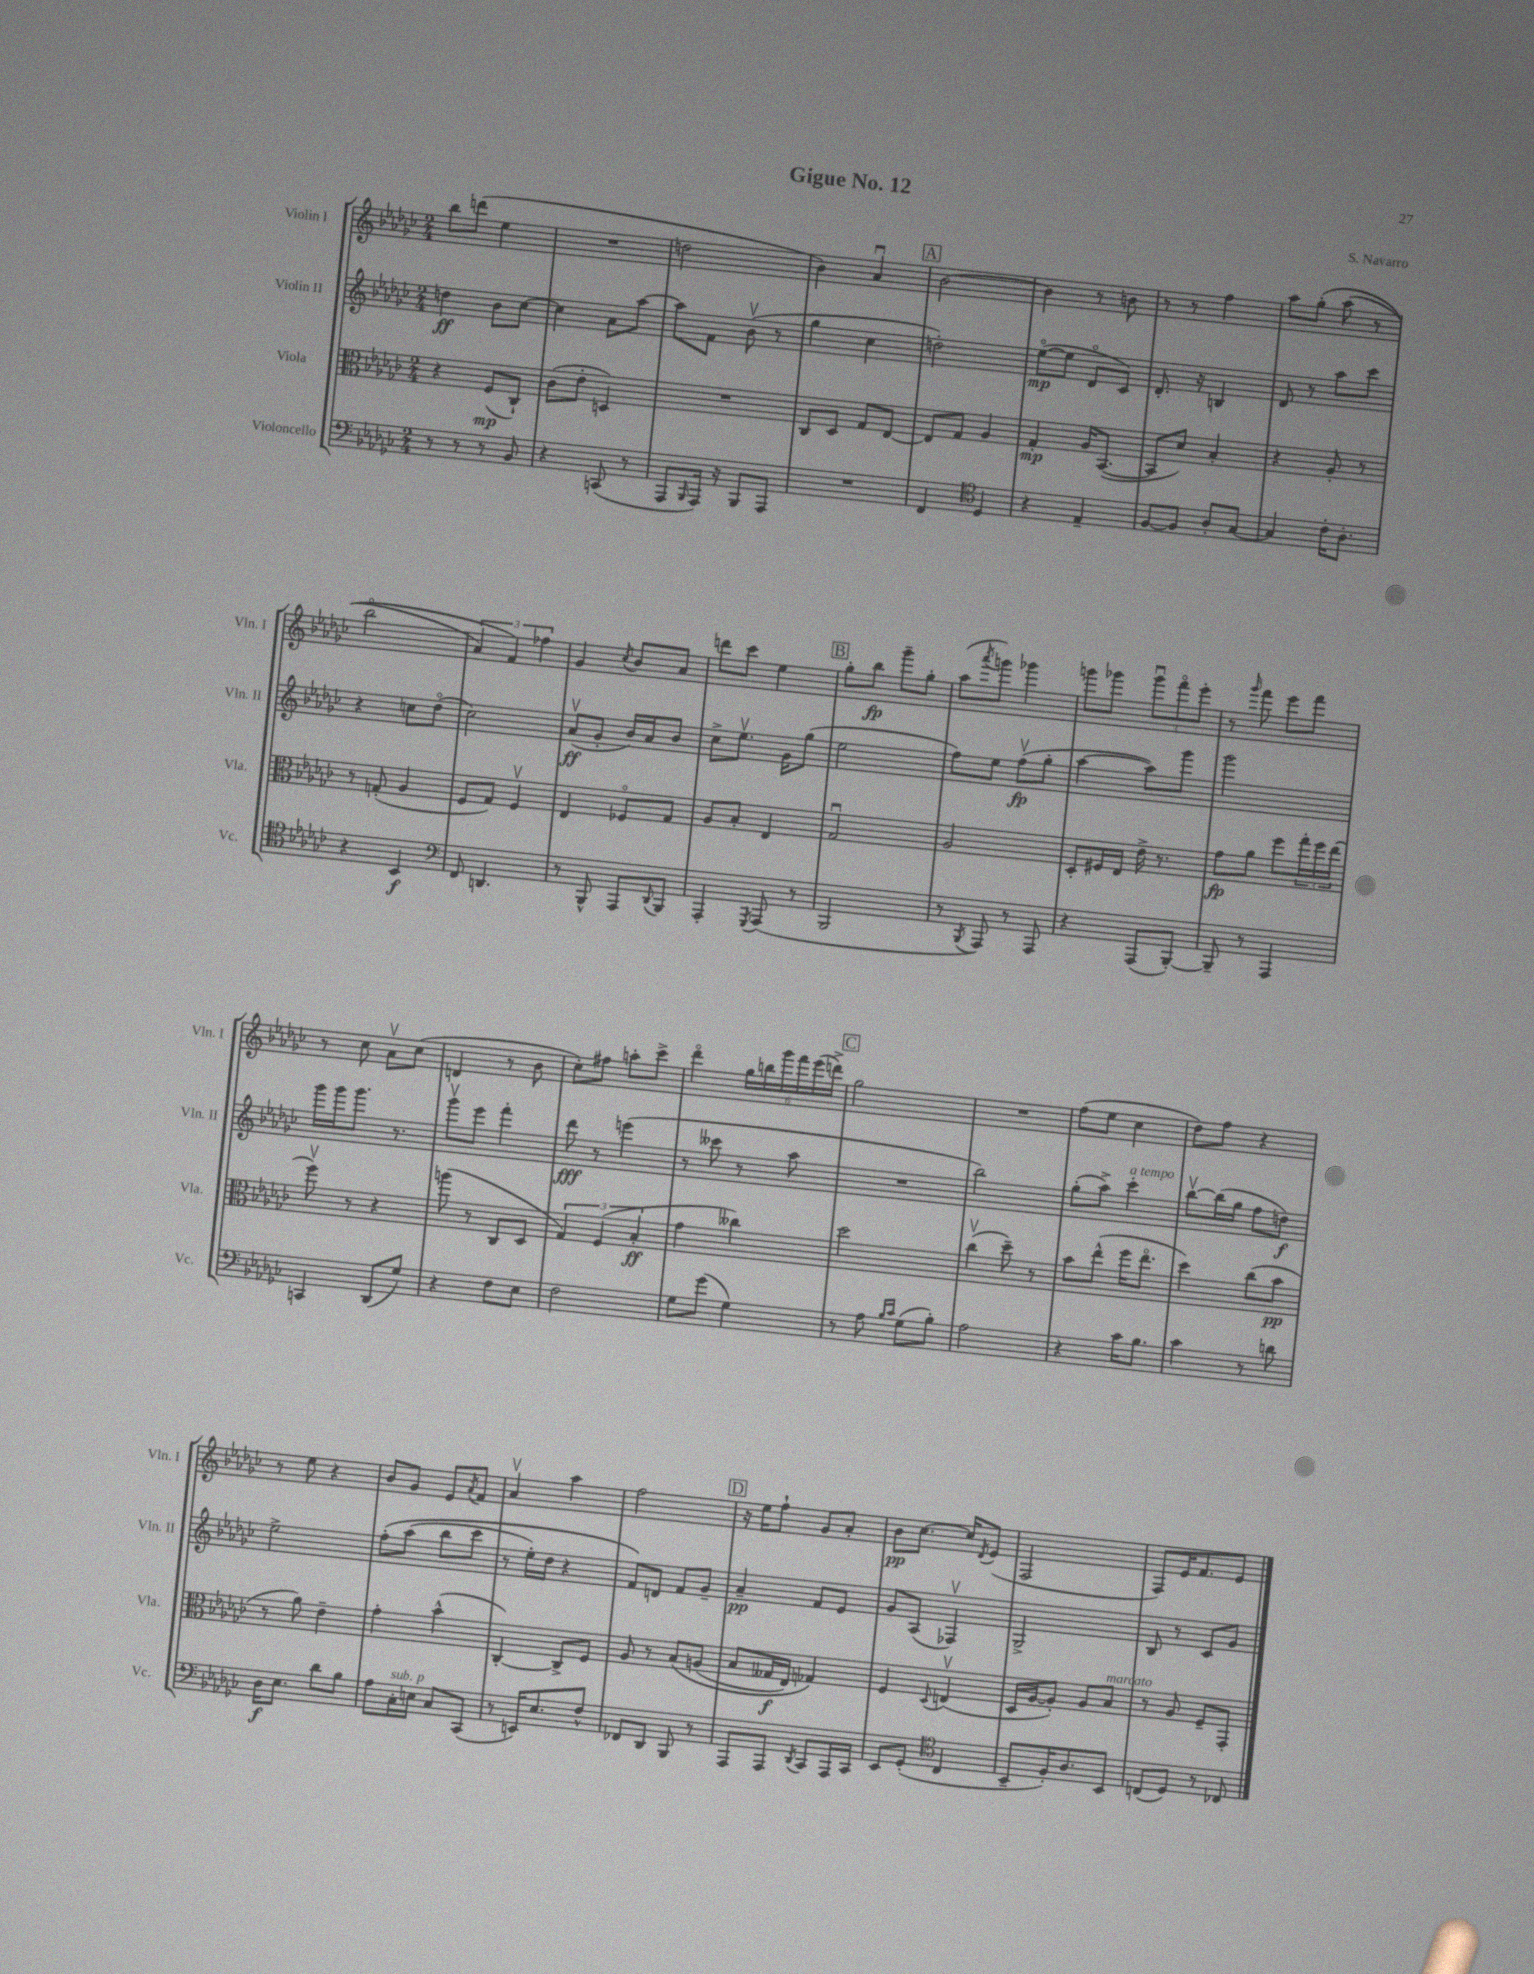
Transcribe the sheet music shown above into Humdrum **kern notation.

**kern	**kern	**kern	**kern
*staff4	*staff3	*staff2	*staff1
*clefF4	*clefC3	*clefG2	*clefG2
*k[b-e-a-d-g-c-]	*k[b-e-a-d-g-c-]	*k[b-e-a-d-g-c-]	*k[b-e-a-d-g-c-]
*M2/4	*M2/4	*M2/4	*M2/4
8r	4r	4dd\	8bb-\L
8r	.	.	(8ddd\J
8r	(8F/L	8b-\L	4ee-\
8BB-/	8C-`/J)	[8cc-\J	.
=	=	=	=
4r	(8c-\L	4cc-\]	2r
.	8e-'\J	.	.
(8CC/	4D/)	8a-\L	.
8r	.	[8aa-\J	.
=	=	=	=
8AAA-/L	2r	8aa-\]L	2dd\
16qqBBB-/	.	.	.
16AAA-/Jk)	.	8f\J	.
16r	.	.	.
8BBB-/L	.	(8b-v\	.
8AAA-/J	.	8r	.
=	=	=	=
2r	8C-/L	4gg-\	4b-\)
.	8D-/J	.	.
.	8G-/L	4cc-\	4a-u/
.	[8E-/J	.	.
=	=	=	=
4FF/	8E-/]L	2dd'\)	[2b-\
.	8G-/J	.	.
*clefC4	*	*	*
4D-/	4A-/	.	.
=	=	=	=
4r	4G-'/	([8ee-o\L	4b-\]
.	.	8ee-\]J	.
4E-~/	16A-/LK	8d-o/L	8r
.	([8.BB-/J	.	.
.	.	8c-/J)	8b\
=	=	=	=
[8F/L	8BB-/]L	8.d-'/	8r
8F/]J	8d-/J)	.	8r
.	.	16r	.
8A-'/L	4B-'/	4B/	4ff\
[8G-/J	.	.	.
=	=	=	=
4G-/]	4r	8d-/	8aa-\L
.	.	8r	&(8gg-'\J
16c-'\LK	8A-'/	8aa-\L	(8aa-\
8.A-'\J	.	.	.
.	8r	8ccc-\J	8r
=	=	=	=
4r	8r	4r	2bb-o\
.	(8G'/	.	.
4BB-/	4A-/	8cc\L	.
.	.	(8dd-o\J	.
=	=	=	=
*clefF4	*	*	*
8FF/	8F/L	2cc-\)	6a-/)
4.DD/	8G-/J)	.	.
.	.	.	6f/&)
.	4Fv/	.	.
.	.	.	6ff-\
=	=	=	=
8r	4E-/	(8a-v/L	4g-/
8BBB-^^/	.	8g-'/J	.
.	.	.	8qcc-/
8AAA-/L	8F-o/L	16b-/LL)	8b-/L
.	.	16a-/J	.
8qqDD-/	.	.	.
8BBB-/J	8G-/J	8b-/J	8a-/J
=	=	=	=
4AAA-'/	8A-/L	8cc-^\L	8ddd\L
.	8B-'/J	8.ee-v\J	8ccc-\J
8qGGG-/	.	.	.
(8AAA-/	4E-/	.	4ee-\
.	.	16g-\LK	.
8r	.	(8gg-\J	.
=	=	=	=
2BBB-/	2G-u/	2ee-\	8gg-'\L
.	.	.	8bb-\J
.	.	.	8ggg-~\L
.	.	.	8gg-'\J
=	=	=	=
8r	2A-/	8ff\L)	(8aa-\L
8qBBB-/	.	.	8qaaa-/
8AAA-/)	.	8ee-\J	8ggg\J)
8r	.	(8ffv\L	4ggg-\
8AAA-/	.	8gg-'\J	.
=	=	=	=
4r	8D-'/L	[4aa-\	8ggg\L
.	16F#/L	.	8ggg-\J
.	16E-/JJ	.	.
(8AAA-/L	16e-^\	8aa-\]L)	12ggg-u\L
.	8.r	.	.
.	.	.	12fffo\
[8BBB-'/J)	.	8ggg-\J	.
.	.	.	12eee-'\J
=	=	=	=
8BBB-~/]	8g-\L	2ggg-\	8r
.	.	.	16qqggg-/
8r	8a-\J	.	8fff\
4AAA-/	8ff\L	.	8eee-\L
.	24gg-'\L	.	8fff\J
.	24ff\	.	.
.	(24ee-\JJ	.	.
=	=	=	=
4CC/	8ffv\)	16ggg-\LL	8r
.	.	16ggg-\J	.
.	8r	8.ggg-\J	8cc-\
(8DD-/L	4r	.	8a-v\L
.	.	8.r	.
8G-/J)	.	.	(8cc-\J
=	=	=	=
4r	(8aa\	8ggg-v\L	4d/
.	8r	8eee-\J	.
8F\L	8C-/L	4fff'\	8r
8E-\J	8D-/J	.	8b-\
=	=	=	=
2F\	6G-/)	8ddd-\	8cc-'\L)
.	.	8r	8ff#\J
.	(6F/	.	.
.	.	(4eee\	8aa'\L
.	6B-'/	.	.
.	.	.	8ccc-^\J
=	=	=	=
8G-\L	4g-\	8r	4ddd-o\
(8g-\J	.	8ccc--\	.
4G-\)	4cc--\)	8r	24gg-\LL
.	.	.	24bb\
.	.	.	24ggg-\
.	.	8aa-\	24fff\
.	.	.	(24eee-\
.	.	.	24ddd^\JJ)
=	=	=	=
8r	2dd-\	2r	2gg-\
8A-\	.	.	.
16qqB-/LL	.	.	.
16qqc-/JJ	.	.	.
(8G-\L	.	.	.
8B-'\J)	.	.	.
=	=	=	=
2A-\	(4cc-v\	2bb-\)	2r
.	8dd-~\)	.	.
.	8r	.	.
=	=	=	=
4r	8b-\L	(8gg-'\L	(8ff\L
.	(8ee-^^\J	8aa-^\J)	8ee-\J
16c-\LK	16ff\LK	4ccc-'\	4cc-\
8.B-\J	8.ee-o\J	.	.
=	=	=	=
4c-\	4dd-\)	[8bb-v\L	8dd-\L)
.	.	(16bb-\]L	8ff\J
.	.	16gg-\JJ	.
8r	(8cc-\L	8ff\L	4r
8d\	8b-\J	8dd\J)	.
=	=	=	=
16D-\LK	8r	2ee-^\	8r
8.E-\J	.	.	.
.	8a-\)	.	8ee-\
8d-\L	4e-~\	.	4r
8B-\J	.	.	.
=	=	=	=
8A-\L	4g-'\	&(8ff'\L	8b-/L
16C-'\L	.	(8aa-\J	8g-/J
16E\JJ	.	.	.
8C-/L	(4b-^^\	8bb-\L	8e-/L
.	.	.	8qa-/
(8CC-/J	.	8ccc-\J	8f/J
=	=	=	=
8r	[4C-'/)	8r	4a-v/
16EE/LK)	.	16ee-'\LL)	.
8.E-/	.	16dd-\JJ	.
.	8C-^/]L	4r	4aa-\
8F^^/J	8F/J	.	.
=	=	=	=
8FF-/L	8A-/	8f/L&)	2ff\
8DD-/J	8r	8d/J	.
8BBB-/	&(8B-/L	8f/L	.
8r	(8A/J	8g-~/J	.
=	=	=	=
8AAA-/L	8B-/L	4a-~/	16r
.	.	.	16ee-\LK
8AAA-/J	16G--/L	.	8ff`\J
.	16E-/JJ)	.	.
8qDD-/	.	.	.
8CC-/L	4G-/&)	8f/L	8g-/L
16AAA-/L	.	8e-/J	8a-'/J
16CC-/JJ	.	.	.
=	=	=	=
8EE-/L	4F/	8g-/L	8b-\L
(8GG-'/J	.	(8A-/J	[8.cc-\J
*clefC4	*	*	*
.	8qqD-/	.	.
4C-/	(4Ev/	4F-v/)	.
.	.	.	16cc-/]LK
.	.	.	8qd-/
.	.	.	(8e-/J
=	=	=	=
8BB-~/L	16D-/LL	2G-^/	2F/
.	[16A-/J	.	.
16F'/K)	8A-'/]J)	.	.
8.A-/	.	.	.
.	8A-/L	.	.
8BB-/J	8B-/J	.	.
=	=	=	=
(8C/L	8r	8B-/	8F/L)
8D-/J)	8A-/	8r	16e-/K
.	.	.	8.f/
8r	8F~/L	8c-/L	.
8C-/	8GG-'/J	8g-/J	8e-/J
==	==	==	==
*-	*-	*-	*-
